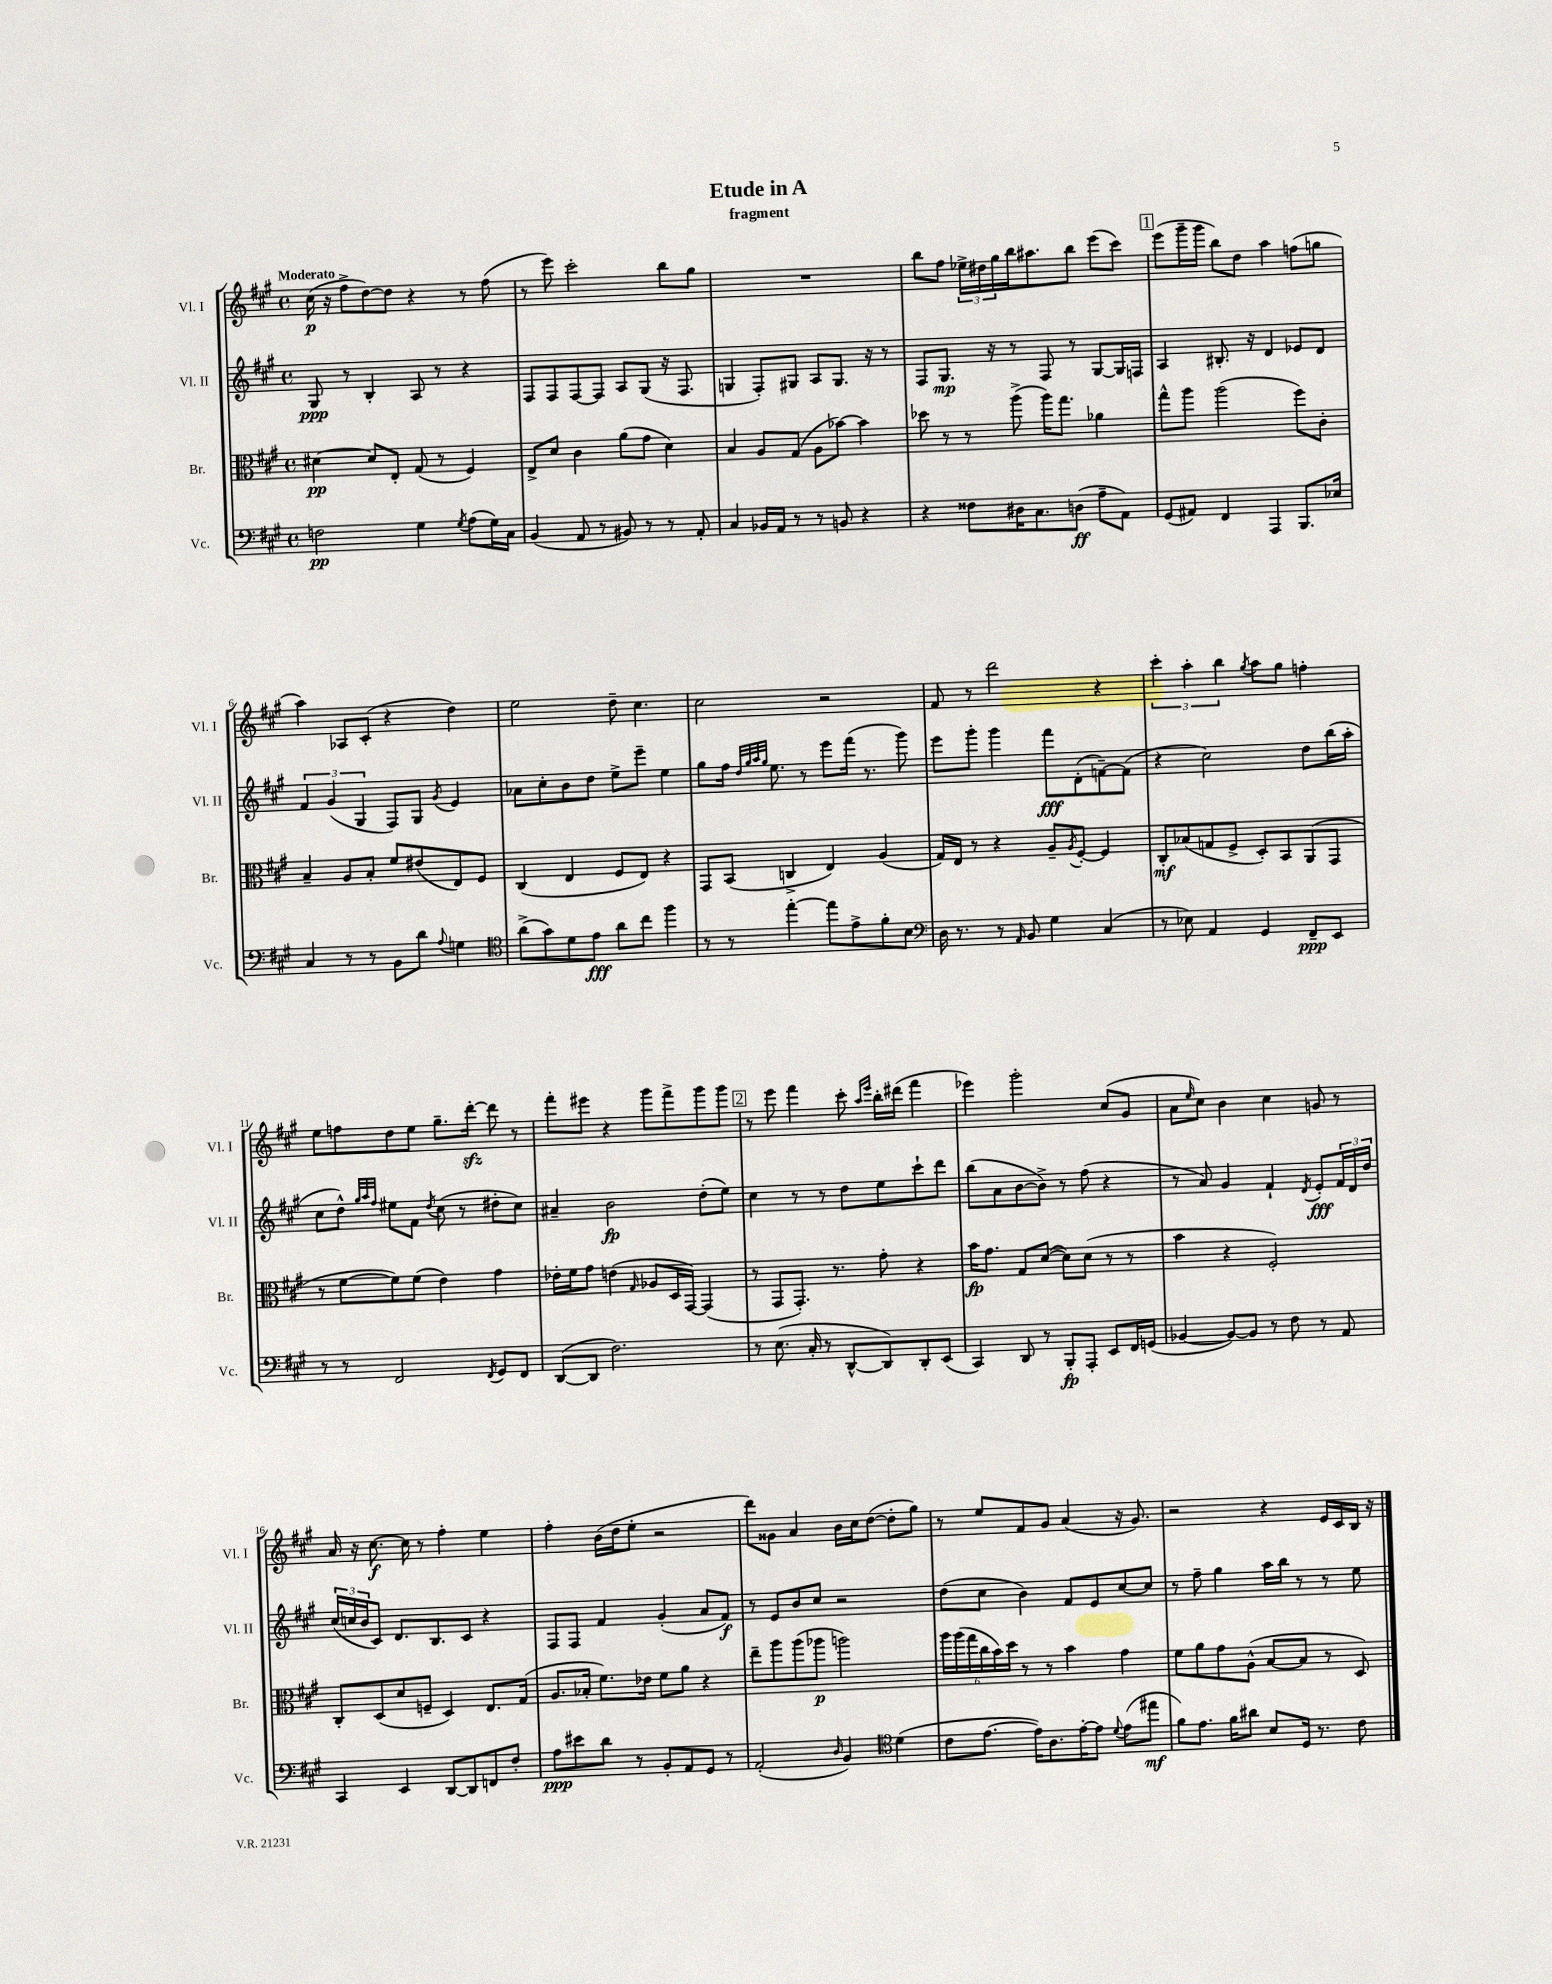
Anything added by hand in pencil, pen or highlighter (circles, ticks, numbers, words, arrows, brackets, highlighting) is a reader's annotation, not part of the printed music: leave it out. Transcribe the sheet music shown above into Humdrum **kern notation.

**kern	**dynam	**kern	**dynam	**kern	**dynam	**kern	**dynam
*part4	*part4	*part3	*part3	*part2	*part2	*part1	*part1
*staff4	*staff4	*staff3	*staff3	*staff2	*staff2	*staff1	*staff1
*I"Vc.	*	*I"Br.	*	*I"Vl. II	*	*I"Vl. I	*
*I'Vc.	*	*I'Br.	*	*I'Vl. II	*	*I'Vl. I	*
*clefF4	*	*clefC3	*	*clefG2	*	*clefG2	*
*k[f#c#g#]	*	*k[f#c#g#]	*	*k[f#c#g#]	*	*k[f#c#g#]	*
*M4/4	*	*M4/4	*	*M4/4	*	*M4/4	*
*met(c)	*	*met(c)	*	*met(c)	*	*met(c)	*
=1	=1	=1	=1	=1	=1	=1	=1
!	!	!	!	!	!	!LO:TX:a:B:t=Moderato	!
2Fn\	pp	[4d#X\	pp	8G#/	ppp	(16cc#\	p
.	.	.	.	.	.	16r	.
.	.	.	.	8r	.	8ff#^\L	.
.	.	8d#/L]	.	4B'/	.	[8dd\)	.
.	.	8E'/J	.	.	.	8dd\J]	.
4G#\	.	(8G#/	.	8A/	.	4r	.
.	.	8r	.	8r	.	.	.
8qG#/	.	.	.	.	.	.	.
(8A\L	.	4F#/)	.	4r	.	8r	.
16G#\L)	.	.	.	.	.	(8ff#\	.
16C#\JJ	.	.	.	.	.	.	.
=2	=2	=2	=2	=2	=2	=2	=2
(4BB/	.	8E^/L	.	8F#/L	.	8r	.
.	.	8d/J	.	8F#/	.	8eee\)	.
8AA/	.	4c#\	.	[8F#/	.	2ccc#'\	.
8r	.	.	.	8F#/J]	.	.	.
8BB#X/)	.	(8a\L	.	8A/L	.	.	.
8r	.	8g#\J	.	(8G#/J	.	.	.
8r	.	4d\)	.	16r	.	8bb\L	.
.	.	.	.	8.F#/	.	.	.
8AA'/	.	.	.	.	.	8gg#\J	.
=3	=3	=3	=3	=3	=3	=3	=3
4C#/	.	4B/	.	4Gn/	.	1r	.
16BB-X/LL	.	8A/L	.	8F#'/L)	.	.	.
16AA/JJ	.	.	.	.	.	.	.
8r	.	(8G#/J	.	8G#X/J	.	.	.
8r	.	8A\L	.	8A/L	.	.	.
8BBn/	.	[8b-X\J)	.	8.G#/J	.	.	.
4r	.	4b-\]	.	.	.	.	.
.	.	.	.	16r	.	.	.
.	.	.	.	8r	.	.	.
=4	=4	=4	=4	=4	=4	=4	=4
4r	.	8dd-X\	.	8F#/L	.	8bb\L	.
.	.	8r	.	8.G#/J	mp	8ff#\J	.
8F##X\L	.	8r	.	.	.	24ee-X^\LL	.
.	.	.	.	.	.	24dd#X\	.
.	.	.	.	16r	.	.	.
.	.	.	.	.	.	24gg#\	.
16D#X\K	.	(8aa^\	.	8r	.	16bb\J	.
8.C#\	.	.	.	.	.	8.aa#X\	.
.	.	16aa\KL)	.	8F#/	.	.	.
.	.	8.gg#\J	.	.	.	.	.
(8Dn\J	ff	.	.	8r	.	8bb\J	.
8A~\L	.	4a-X\	.	[8G#/L	.	(8eee\L	.
8AA\J)	.	.	.	16G#/L]	.	8ccc#\J)	.
.	.	.	.	16Fn/JJ	.	.	.
!!LO:REH:place=s1:t=1
=5	=5	=5	=5	=5	=5	=5	=5
(8GG#/L	.	8gg#^^\L	.	4A/	.	(8eee\L	.
8AA#X/J)	.	8aa\J	.	.	.	16ggg#~\L	.
.	.	.	.	.	.	16ggg#\JJ	.
4FF#/	.	(2aa\	.	8.B#X'/	.	8bb\L)	.
.	.	.	.	.	.	8dd\J	.
.	.	.	.	16r	.	.	.
4AAA/	.	.	.	4d/	.	4aa\	.
8.BBB/L	.	8ff#\L)	.	8e-X/L	.	(8ffn\L	.
.	.	8c#'\J	.	8d/J	.	8ggn\J	.
16E-X/Jk	.	.	.	.	.	.	.
!!LO:LB:g=z
=6	=6	=6	=6	=6	=6	=6	=6
4C#/	.	4B~/	.	6f#/	.	4aa\)	.
.	.	.	.	(6g#/	.	.	.
8r	.	8A/L	.	.	.	8A-X/L	.
.	.	.	.	6G#/	.	.	.
8r	.	8B'/J	.	.	.	(8c#'/J	.
8BB\L	.	8f#/L	.	8F#/L)	.	4r	.
8d\J	.	(8e#X/	.	8G#/J	.	.	.
8qqA/	.	.	.	8qg#/	.	.	.
4Gn\	.	8E/)	.	4e/	.	4dd\)	.
.	.	8F#/J	.	.	.	.	.
=7	=7	=7	=7	=7	=7	=7	=7
*clefC4	*	*	*	*	*	*	*
(8a^\L	.	(4C#/	.	8a-X\L	.	2ee\	.
8g#\)	.	.	.	8cc#'\	.	.	.
8d\	.	4E/	.	8b\	.	.	.
8e\J	fff	.	.	8dd\J	.	.	.
8a\L	.	8F#/L	.	8ee^\L	.	8dd~\	.
8cc#\J	.	8E/J)	.	8eee~\J	.	4.cc#\	.
4ff#\	.	4r	.	4ee\	.	.	.
=8	=8	=8	=8	=8	=8	=8	=8
8r	.	8GG#/L	.	8gg#\L	.	2cc#\	.
8r	.	(8BB/J	.	16ff#\Jk	.	.	.
.	.	.	.	32qqdd/LLL	.	.	.
.	.	.	.	32qqgg#/	.	.	.
.	.	.	.	32qqaa/	.	.	.
.	.	.	.	32qqgg#/JJJ	.	.	.
.	.	.	.	8.ee\	.	.	.
[4ee'\	.	4Cn^/	.	.	.	.	.
.	.	.	.	8r	.	.	.
8ee\L]	.	4E/)	.	8eee\L	.	2r	.
8e^\	.	.	.	(16fff#\Jk	.	.	.
.	.	.	.	8.r	.	.	.
8f#'\	.	(4A/	.	.	.	.	.
8B\J	.	.	.	8ggg#\)	.	.	.
=9	=9	=9	=9	=9	=9	=9	=9
*clefF4	*	*	*	*	*	*	*
16D\	.	16G#/LL)	.	8eee\L	.	8f#/	.
8.r	.	16E/JJ	.	.	.	.	.
.	.	8r	.	8ggg#'\J	.	8r	.
8r	.	4r	.	4ggg#\	.	2ddd\	.
16qqAA/	.	.	.	.	.	.	.
8BB/	.	.	.	.	.	.	.
4G#\	.	8A~/L	.	8fff#\L	fff	.	.
.	.	8qA/	.	.	.	.	.
.	.	[8F#'/J	.	(8d'\	.	.	.
(4C#/	.	4F#/]	.	[8fn~\)	.	4r	.
.	.	.	.	(8f\J]	.	.	.
=10	=10	=10	=10	=10	=10	=10	=10
8r	.	8C#'/L	mf	4r	.	6ccc#'\	.
8E-X\)	.	(8B-X/	.	.	.	.	.
.	.	.	.	.	.	6aa'\	.
4AA/	.	8Gn/	.	2cc#\)	.	.	.
.	.	.	.	.	.	6bb\	.
.	.	8F#^/J	.	.	.	.	.
.	.	.	.	.	.	8qgg#/	.
4GG#/	.	8D'/L)	.	.	.	8aa\L	.
.	.	8BB/	.	.	.	8gg#\J	.
8FF#~/L	ppp	(8AA/	.	8dd\L	.	4ffn'\	.
8EE/J	.	8GG#/J	.	(16bb\L	.	.	.
.	.	.	.	16aa'\JJ	.	.	.
!!LO:LB:g=z
=11	=11	=11	=11	=11	=11	=11	=11
8r	.	8r	.	8cc#\L	.	8ee\L	.
8r	.	[8f#\L	.	8dd^^\J)	.	8ffn\	.
.	.	.	.	32qqgg#/LLL	.	.	.
.	.	.	.	32qqaa/	.	.	.
.	.	.	.	32qqff#/JJJ	.	.	.
2FF#/	.	8f#\])	.	8ee#X\L	.	8dd\	.
.	.	(8f#\J	.	8f#\J	.	8ee\J	.
.	.	.	.	8qdd/	.	.	.
.	.	4e\)	.	(8cc#\	.	8.gg#~\L	.
.	.	.	.	8r	.	.	.
.	.	.	.	.	.	[16dddzz'\Jk	.
8qFF#/	.	.	.	.	.	.	.
8GG#/L	.	4g#\	.	8dd#X'\L	.	8ddd\]	.
8FF#/J	.	.	.	8cc#\J)	.	8r	.
=12	=12	=12	=12	=12	=12	=12	=12
([8DD/L	.	16e-X'\LL	.	4a#X~/	.	8fff#'\L	.
.	.	16f#\J	.	.	.	.	.
8DD/J]	.	8g#\J	.	.	.	8eee#X\J	.
2.F#\)	.	(4en\	.	2b\	fp	4r	.
.	.	16qqG#/	.	.	.	.	.
.	.	8A-X/L	.	.	.	8ggg#\L	.
.	.	16D/L	.	.	.	8fff#^\	.
.	.	[16GG#/JJ)	.	.	.	.	.
.	.	(4GG#/]	.	(8dd'\L	.	8ggg#\	.
.	.	.	.	8ee\J)	.	8ggg#\J	.
!!LO:REH:place=s1:t=2
=13	=13	=13	=13	=13	=13	=13	=13
8r	.	8r	.	4cc#\	.	8r	.
(8.E\	.	8GG#/L	.	.	.	8eee\	.
.	.	8.GG#'/J)	.	8r	.	4fff#\	.
16C#'/	.	.	.	.	.	.	.
8r	.	.	.	8r	.	.	.
.	.	8.r	.	.	.	.	.
[8DD^^/L	.	.	.	8dd\L	.	8ccc#'\	.
.	.	.	.	.	.	16qqaa/LL	.
.	.	.	.	.	.	16qqeee/JJ	.
8DD/])	.	8g#'\	.	8ee\	.	16bb'\LL	.
.	.	.	.	.	.	(16ddd#X\JJ	.
8DD'/	.	4r	.	8ccc#`\	.	4fff#\	.
(8EE/J	.	.	.	8ddd\J	.	.	.
=14	=14	=14	=14	=14	=14	=14	=14
4CC#/)	.	16b\KL	fp	(8bb\L	.	4eee-X\)	.
.	.	8.g#\J	.	.	.	.	.
.	.	.	.	8a\	.	.	.
8DD/	.	8G#/L	.	[8b\	.	2ggg#'\	.
8r	.	([8d/J	.	8b^\J])	.	.	.
8BBB'/L	fp	8d\L])	.	8r	.	.	.
8AAA'/J	.	(8d\J	.	(8ff#\	.	.	.
8EE/L	.	8r	.	4r	.	(8cc#/L	.
16FF#/L	.	8r	.	.	.	8g#/J	.
(16GGn/JJ	.	.	.	.	.	.	.
=15	=15	=15	=15	=15	=15	=15	=15
[4BB-X/	.	4b\	.	8r	.	8a\L	.
.	.	.	.	.	.	16qqee/	.
.	.	.	.	8a/)	.	8cc#\J)	.
8BB-/L_)	.	4r	.	4g#/	.	4b\	.
8BB-/J]	.	.	.	.	.	.	.
8r	.	2F#'/)	.	4f#`/	.	4cc#\	.
8F#\	.	.	.	.	.	.	.
.	.	.	.	8qd/	.	.	.
8r	.	.	.	8e'/L	fff	8gn/	.
8AA/	.	.	.	24f#/L	.	8r	.
.	.	.	.	24d/	.	.	.
.	.	.	.	24dd/JJ	.	.	.
!!LO:LB:g=z
=16	=16	=16	=16	=16	=16	=16	=16
4CC#/	.	8C#'/L	.	(24cc#/LL	.	16a/	.
.	.	.	.	24ccn/	.	.	.
.	.	.	.	.	.	16r	.
.	.	.	.	24b/J	.	.	.
.	.	(8D/	.	8c#/J)	.	[8.cc#\	f
4EE/	.	8d/	.	8.d/L	.	.	.
.	.	.	.	.	.	16cc#\]	.
.	.	8Fn~/J	.	.	.	8r	.
.	.	.	.	8.B/	.	.	.
[8DD/L	.	4D/)	.	.	.	4ff#'\	.
8DD/]	.	.	.	8c#/J	.	.	.
8FFn/	.	8.E/L	.	4r	.	4ee\	.
8F#'/J	.	.	.	.	.	.	.
.	.	(16G#/Jk	.	.	.	.	.
=17	=17	=17	=17	=17	=17	=17	=17
8A\L	ppp	8.A/L	.	8F#/L	.	4ff#'\	.
8e#X\	.	.	.	8F#/J	.	.	.
.	.	16B-X'/Jk	.	.	.	.	.
8d\J	.	8.f#\L)	.	4f#/	.	(16b\LL	.
.	.	.	.	.	.	16dd\J	.
8r	.	.	.	.	.	8ee'\J	.
.	.	16e-X\Jk	.	.	.	.	.
8BB'/L	.	8f#\L	.	(4g#'/	.	2r	.
8AA/	.	8a\J	.	.	.	.	.
8GG#/J	.	4r	.	8a/L	.	.	.
8r	.	.	.	8f#/J)	f	.	.
=18	=18	=18	=18	=18	=18	=18	=18
(2AA'/	.	8ee~\L	.	8r	.	8ddd\L)	.
.	.	8aa\	.	8e/L	.	8g##X\J	.
.	.	(8aa\	.	8b/	.	4a/	.
.	.	8aa-X\J	p	8cc#/J	.	.	.
16qqD/	.	.	.	.	.	.	.
4BB/)	.	2aan\)	.	2r	.	16b\LL	.
.	.	.	.	.	.	16cc#\J	.
.	.	.	.	.	.	([8dd\J	.
*clefC4	*	*	*	*	*	*	*
(4d\	.	.	.	.	.	8dd'\L]	.
.	.	.	.	.	.	8gg#\J)	.
=19	=19	=19	=19	=19	=19	=19	=19
8c#\L	.	24aa\LL	.	(8dd\L	.	8r	.
.	.	(24aa\	.	.	.	.	.
.	.	24gg#\	.	.	.	.	.
[8.e\J	.	24cc#\	.	8cc#\J	.	8ee/L	.
.	.	24b\)	.	.	.	.	.
.	.	24dd\JJ	.	.	.	.	.
.	.	8r	.	4b\)	.	8f#/	.
16e\KL])	.	.	.	.	.	.	.
8.A\	.	8r	.	.	.	8g#/J	.
.	.	4b\	.	8f#/L	.	(4a/	.
[16e'\K	.	.	.	.	.	.	.
8e\J]	.	.	.	8e/	.	.	.
8qqd/	.	.	.	.	.	.	.
(8e\L	.	4g#\	.	[8cc#/	.	16r	.
.	.	.	.	.	.	8.g#/)	.
8ee#X\J	mf	.	.	8cc#/J]	.	.	.
=20	=20	=20	=20	=20	=20	=20	=20
8f#\L)	.	8f#\L	.	8r	.	2r	.
8.e\J	.	8a\	.	8ff#~\	.	.	.
.	.	8g#\	.	4gg#\	.	.	.
16f#\KL	.	.	.	.	.	.	.
8a#X\J	.	(8A^^\J	.	.	.	.	.
8B/L	.	[8B/L	.	16aa\LL	.	4r	.
.	.	.	.	16bb\JJ	.	.	.
16D/Jk	.	8B/J]	.	8r	.	.	.
8.r	.	.	.	.	.	.	.
.	.	8r	.	8r	.	16e/LL	.
.	.	.	.	.	.	16c#/	.
8c#\	.	8D/)	.	8ee\	.	16B/JJ	.
.	.	.	.	.	.	16r	.
==	==	==	==	==	==	==	==
*-	*-	*-	*-	*-	*-	*-	*-
